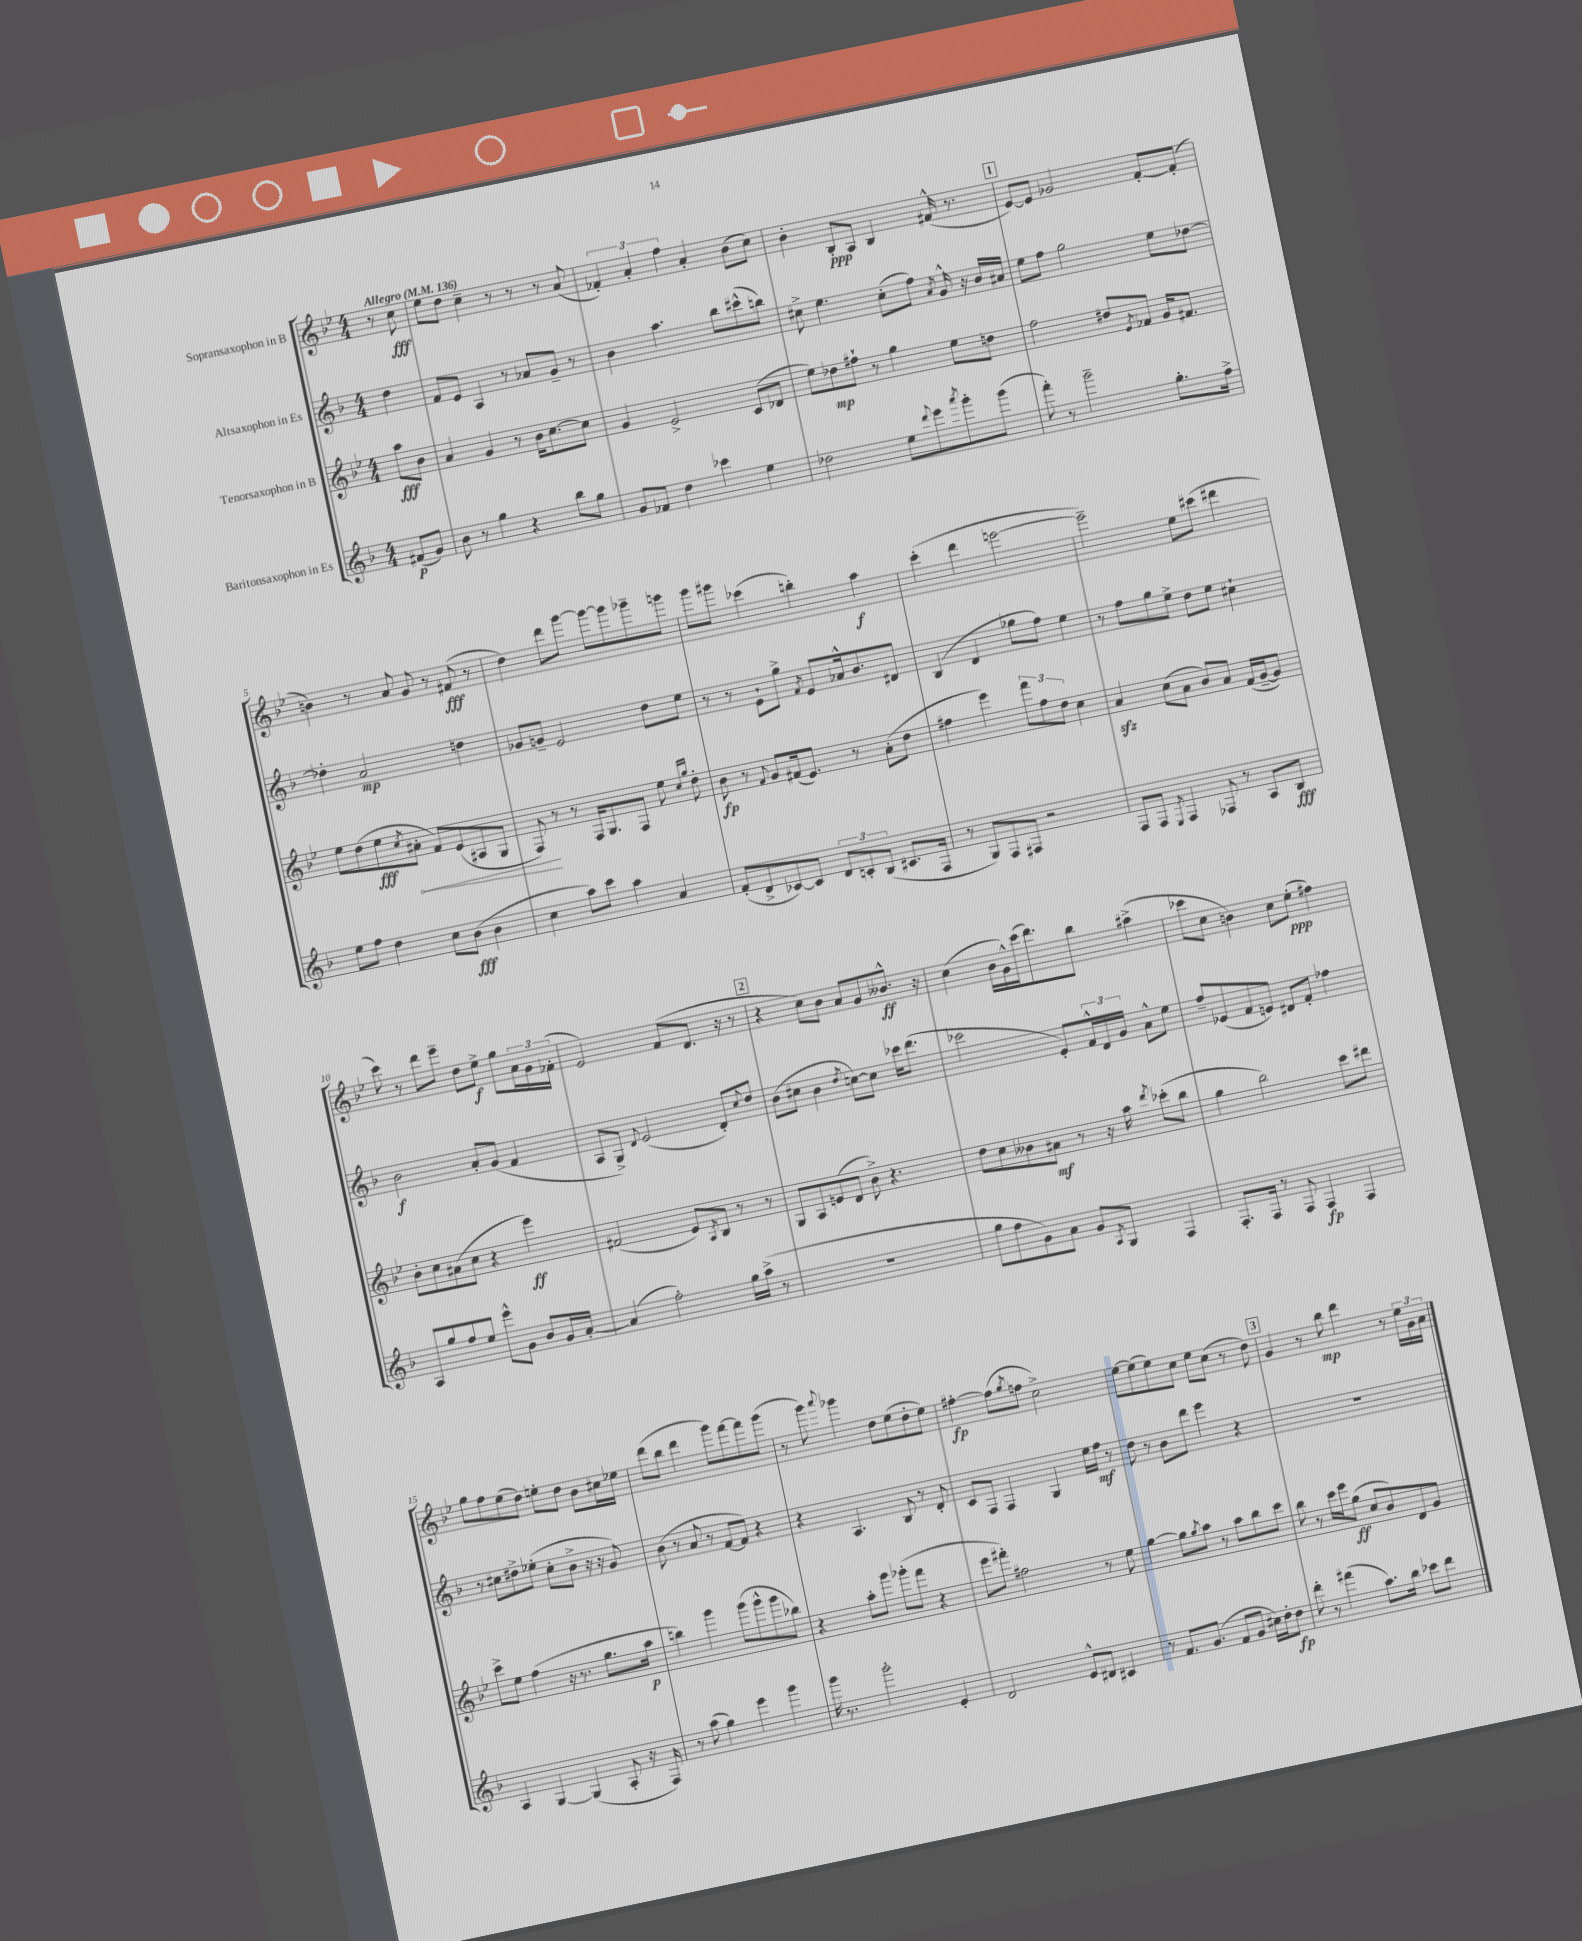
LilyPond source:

<<
\new StaffGroup <<
\new Staff = "s0" \with { instrumentName = "Sopransaxophon in B" } {
    \clef treble \key bes \major \numericTimeSignature \time 4/4 \partial 4 \tempo "Allegro" 4 = 136
    r8 c''8\fff |
    ees''8 d''8 c''4-- r8 r8 r8 a'8( |
    \tuplet 3/2 { fes'4-.) a'4-. f''4 } a'4-. bes'8( c''8) |
    bes'4-. bes8-.\ppp a8 bes4 fis'16-^( r8. |
    \mark \markup { \box "1" } ees'8~) ees'8 ges'2 f'8~-. f'8-.( |
    b'4) r8 a'8 g'8 r8 fis'8\fff( r8 |
    d''4) d'''8 g'''8~ g'''8~ g'''8 ges'''8-- g'''8 |
    g'''8 gis'''8 ces'''4( b''4-.) a''4\f |
    c'''4-.( d'''4 e'''2~ |
    e'''2--) ees''8 cis'''8( dis'''4 |
    c'''8) r8 d'''8 ees'''8-- d''8 ees''8->\f g''8 \tuplet 3/2 { a'16 g'16 fes'16-.( } |
    ees'2) f'8( d'8. r16 r8 |
    \mark \markup { \box "2" } r4 c''8) bes'8 a'8 g'8 beses'8.-^\ff r16 |
    c''4( bes'16 g'16-^) c'''16( d'''8.) bes''8 ais''4->( |
    ces'''8 c''8 b'4) c''8 ees''8-.\ppp( fis''4) |
    g''8 f''8 ees''8( d''8) e''8-. d''8 bes'8 cis''16 ees''16 |
    d'''8( bes''8 d'''4 g'''8) f'''8~ f'''8 g'''8( |
    r8 g'''8) \appoggiatura { a'''8 } ges'''4 d''8 ees''8( d''8-. ees''8) |
    fis''4~-.\fp fis''8( \acciaccatura { g''8 } f''8 c''2->) |
    ees''8~ ees''8( ees''8) c''8 ees''8 c''8( r8 d''8) |
    \mark \markup { \box "3" } g'4 r8 bes''8\mp d'''4 r8 \tuplet 3/2 { ees''16 g'16 a'16 } \bar "|." |
}
\new Staff = "s1" \with { instrumentName = "Altsaxophon in Es" } {
    \clef treble \key f \major \numericTimeSignature \time 4/4 \partial 4
    d''4 |
    f'8 e'8 a4 r8 aes'8 g'8-- r8 |
    bes'4 a''4. bes''8 cis'''8-^( b''8) |
    cis''8-> e''4. cis''8-.( f''8) \acciaccatura { a'8 } g'16-^ r16 bes'16 ais'16 |
    \mark \markup { \box "1" } e''8 f''8 g''2 e''8 des''8~ |
    des''4-. a'2\mp d''4 |
    ges'8 g'8-- e'2 d''8 e''8 |
    r8 r8 e'8-! g''8-> \acciaccatura { f'8 } e'8 aes'16-^ bes'8. dis'8 |
    bes4( d'4 ges''8 f''8) e''4 |
    r8 f''8 g''8 e''8-> d''8 e''8 cis''4-! |
    bes'2\f a'8-. g'8( f'4 |
    a8 g8->) \appoggiatura { d'8 } e'2( d'8-.) \appoggiatura { c''8 } d''8 |
    \mark \markup { \box "2" } bes'8( cis''8 bes'4 \acciaccatura { d''8 } c''8~) c''8 ces'''16 d'''8.( |
    ces'''2 e'8-.) \tuplet 3/2 { f'16-^ d'16 g'16 } a'8-^ e''8 |
    f''8-- ees'8( f'8 e'8) dis'8 f'8-. fes''4 |
    r8 cis''8 dis''8-> ees''8-.( cis''8-. bes'8-> r16 r16 g'8) |
    bes'8( r8 a'8 r8 f'8~ f'8) r4 |
    r4 a4. bes8 r8 d'8-. |
    c'8 f8 f4 g4 e''16 f''16\mf r8 |
    d''8 r8 bes'8 d'''8 e'''4 r4 |
    \mark \markup { \box "3" } R1 \bar "|." |
}
\new Staff = "s2" \with { instrumentName = "Tenorsaxophon in B" } {
    \clef treble \key bes \major \numericTimeSignature \time 4/4 \partial 4
    a''8\fff bes'8 |
    a'4 g'4 r8 bes'16 c''8.~ c''8 |
    g'4 ees'2-> c'8( des'8 |
    ees''8) des''8\mp fis''8-! r8 g''4 ees''8 d''8 |
    \mark \markup { \box "1" } f''2 dis''8 \acciaccatura { ees'8 } fes'8 g'16 fis'8. |
    ees''8 d''8( ees''8\fff \acciaccatura { c''8 } \once \override Hairpin.circled-tip = ##t ais'8-.\< f'8) ees'8( ais8 g8 |
    f8\!) r8 r8 f16 g8. f8 ees''8 \grace { c''16 g''16 } d''8-. |
    bes'8\fp r8 \appoggiatura { f'8 } g'8 fis'16( ees'8.) r8 a'8-.( d''8 |
    fis''4 ees'''4) \tuplet 3/2 { f'''8 fis''8 d''8 } c''4 |
    a'4\sfz c''8( a'8 bes'8) a'8 f'16( g'16~-- g'8) |
    bes'8-. c''8 ais'8( c''8 r4 ees'''4\ff) |
    fis'2( ees'8) \acciaccatura { a8 } bes8 r8 r8 |
    \mark \markup { \box "2" } g8 a8 e'8( d'8 bes'8->) r4. |
    d''8 c''8 beses'8 ais'8\mf r8 r16 a''16 \acciaccatura { d'''8 } ces'''8-.( bes''8 |
    g''4 bes''2) c'''8 dis'''8 |
    c'''8-> ees''8 f''4( r16 r8. g''8. a''16\p |
    b''4) g'''4 g'''8( g'''8-^ g'''8 bes''8) |
    r4 a''8-. g'''8 ges'''8-.( f'''8 r4 |
    ees'''8 fis'''8-.) fis''2 r8 ees''8 |
    g''4~ g''8 \acciaccatura { g''8 } a''8 r8 a''8 bes''8 c'''8 |
    \mark \markup { \box "3" } bes''8 r8 c'''16 ees'''16 g''8\ff( c''8 bes'8) d'8 g'8 \bar "|." |
}
\new Staff = "s3" \with { instrumentName = "Baritonsaxophon in Es" } {
    \clef treble \key f \major \numericTimeSignature \time 4/4 \partial 4
    fis'8\p( g'8) |
    bes'8 r8 g''4 r4 bes''8 g''8 |
    g'8 fes'8 d''4 ces'''4 e''4 |
    des''2 e''8 \appoggiatura { d'''8 } e'''8 \acciaccatura { a'''8 } g'''8-. g'''8( |
    \mark \markup { \box "1" } f'''8-.) r8 g'''2-- g''8.-. f''16-> |
    e''8 f''8 d''4 c''8 bes'8\fff( bes'4 |
    c''4 a''8) c'''8 a''4 a'4 |
    f'8-.( d'8-> ces'8~) ces'8 \tuplet 3/2 { d'8 c'8-. bes8( } cis'8. f16 |
    r8 g8) f8 fis8 r2 |
    f8 f8 \acciaccatura { e8 } f4 fes8 r8 a8 bes8\fff |
    a8 g''8 f''8 e''8 e'''8-^ g'8 bes'8 g'16 a'16~-. |
    a'4( f''2-.) g''16 a''16->( r8 |
    \mark \markup { \box "2" } R1 |
    g''8 f''8 g'8) a'8 g'8 \acciaccatura { a8 } g8 f4 |
    f8.-. f16 r8 f8 f4\fp f4 |
    a4 g4~ g4( a8-. r16 f16) |
    r8 a''8( g''4) e'''4 g'''4 |
    g'''16 r8. g'''2-. e'4-. |
    d'2 e'8-^ dis'8 cis'4 |
    r8 f'8. g'8.( f'8 g'8 cis''16) d''16-. d''8\fp |
    \mark \markup { \box "3" } d'''8-. r8 fis'''4( a''8.) bes''16 ces'''8 d'''8 \bar "|." |
}
>>
>>
